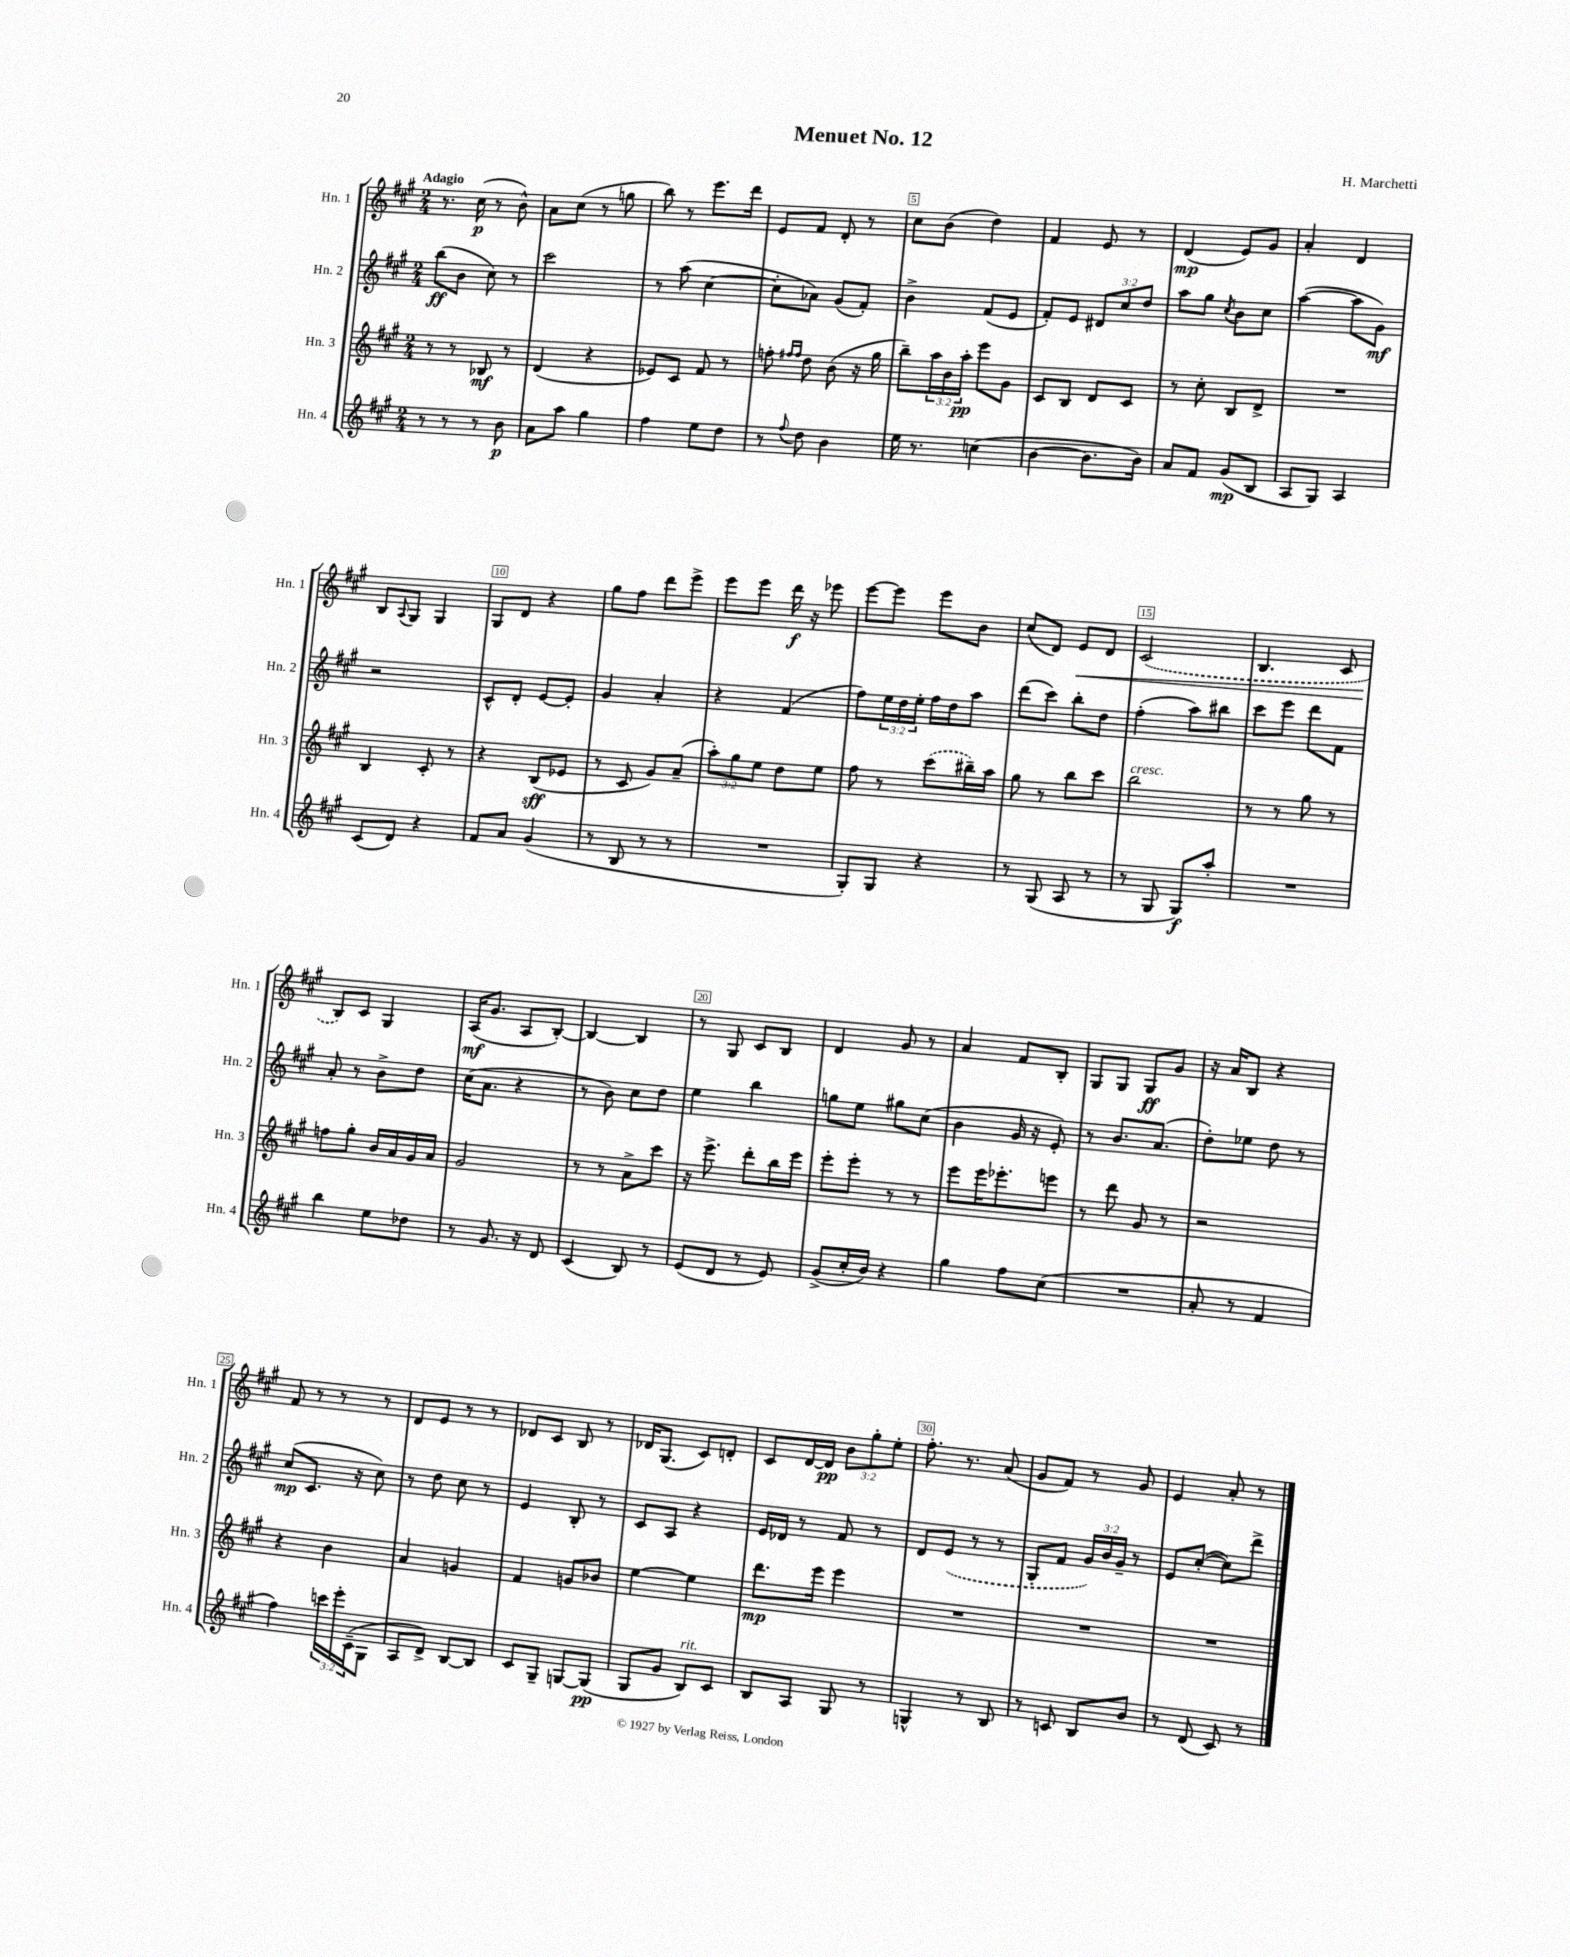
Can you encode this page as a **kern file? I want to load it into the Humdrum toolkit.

**kern	**kern	**kern	**kern
*staff4	*staff3	*staff2	*staff1
*clefG2	*clefG2	*clefG2	*clefG2
*k[f#c#g#]	*k[f#c#g#]	*k[f#c#g#]	*k[f#c#g#]
*M2/4	*M2/4	*M2/4	*M2/4
8r	8r	(8bb\L	8.r
8r	8r	8b\J	.
.	.	.	(16cc#\
8r	8B-/	8cc#\)	8r
8b\	8r	8r	8b^^\)
=	=	=	=
8a\L	(4d/	2ccc#\	8a\L
8aa\J	.	.	(8cc#\J
4gg#\	4r	.	8r
.	.	.	8gg\
=	=	=	=
4ff#\	8e-/L)	8r	8bb\)
.	8c#/J	(8aa\	8r
8ee\L	8f#/	[4cc#\	8.eee\L
8dd\J	8r	.	.
.	.	.	16ddd\Jk
=	=	=	=
8r	8ff'\	8cc#'\]L	8e/L
.	16qqff#/LL	.	.
8qqff#/	16qqff#/JJ	.	.
8dd\	8dd\	8a-\J)	8f#/J
4b\	(8b\	(8g#/L	8d'/
.	16r	8f#'/J)	8r
.	16gg#\	.	.
=	=	=	=
16ee\	8bb~\L)	4b^\	8cc#\L
8.r	.	.	.
.	24aa\L	.	(8b\J
.	24b\	.	.
.	24aa'\JJ	.	.
(4cc\	8eee\L	(8f#/L	4dd\)
.	8g#\J	8e/J	.
=	=	=	=
[4b\	8c#/L	8f#'/L)	4f#/
.	8B/J	8e/J	.
8.b\]L	8d/L	12d#/L	8e/
.	.	12cc#/	.
.	8c#/J	.	8r
.	.	12dd/J	.
16b\Jk)	.	.	.
=	=	=	=
8a/L	8r	8aa\L	(4d/
8f#/J	8cc#'\	8gg#\J	.
.	.	8qcc#/	.
(8g#/L	8B/L	8b\L	8e/L)
8B/J	8d^/J	8cc#\J	8g#/J
=	=	=	=
8A/L	2r	([4aa\	4a'/
8G#/J)	.	.	.
4A/	.	8aa\]L	4d/
.	.	8g#\J)	.
=	=	=	=
(8c#/L	4B/	2r	8B/L
.	.	.	8qqA/
8d/J)	.	.	8G#/J
4r	8c#'/	.	4G#/
.	8r	.	.
=	=	=	=
8f#/L	4r	8c#^^/L	8G#/L
8a/J	.	8d'/J	8d/J
(4g#/	(8B/L	[8e/L	4r
.	8e-/J	8e'/]J	.
=	=	=	=
8r	8r	4g#/	8gg#\L
8B/	8c#/	.	8ff#\J
8r	8g#/L)	4a'/	8ddd\L
8r	(8a~/J	.	8eee^\J
=	=	=	=
2r	12aa'\L)	4r	8eee\L
.	12gg#\	.	.
.	.	.	8eee\J
.	12ee\J	.	.
.	8dd\L	(4f#/	16ddd\
.	.	.	16r
.	8ee\J	.	8eee-\
=	=	=	=
8G#'/L)	8ff#\	8ff#\L)	[8eee\L
8G#/J	8r	24ee\L	8eee\]J
.	.	24dd\	.
.	.	24ee'\JJ	.
4r	(8ccc#\L	16ff#\LL	8eee\L
.	.	16dd\J	.
.	16bb#~\L)	8aa\J	8b\J
.	16aa\JJ	.	.
=	=	=	=
8r	8gg#\	(8ddd\L	(8cc#/L
(8G#/	8r	8ccc#\J)	8d/J)
8A/	8bb\L	8bb'\L	8e/L
8r	8ccc#\J	8dd\J	8d/J
=	=	=	=
8r	2bb\	(4ff#'\	(2c#/
8G#/	.	.	.
8G#/L)	.	8aa\L)	.
8aa'/J	.	8bb#\J	.
=	=	=	=
2r	8r	8ccc#\L	4.B/
.	8r	8eee\J	.
.	8gg#\	8ddd\L	.
.	8r	8f#\J	8c#/
=	=	=	=
4bb\	8ff\L	8a'/	8B/L)
.	8gg#'\J	8r	8c#/J
8ee\L	16b/LL	8b^\L	4G#/
.	16a/	.	.
8dd-\J	16g#/	8dd\J	.
.	16a/JJ	.	.
=	=	=	=
8r	2g#/	(16cc#\LK	(16A/LK
.	.	8.a\J	8.g#/J
8.g#/	.	.	.
.	.	4r	8A/L
16r	.	.	.
8d/	.	.	[8B'/J)
=	=	=	=
(4c#/	8r	8r	4B/_
.	8r	8b\)	.
8B/)	8a^\L	8cc#\L	4B/]
8r	8ccc#\J	8dd\J	.
=	=	=	=
(8e/L	16r	4ee\	8r
.	8.eee^\	.	.
8d/J	.	.	8G#/
8r	8ddd'\L	4bb\	8c#/L
8e/)	16bb\L	.	8B/J
.	16eee\JJ	.	.
=	=	=	=
(8g#^/L	8eee'\L	8gg\L	4d/
16cc#'/L	8eee'\J	8ee\J	.
16b/JJ)	.	.	.
4r	8r	8gg#\L	8g#/
.	8r	(8cc#\J	8r
=	=	=	=
4gg#\	8eee\L	4b\	4a/
.	16eee\K	.	.
.	8.eee-'\	.	.
8ff#\L	.	16g#/	8f#/L
.	.	16r	.
(8cc#\J	8eee\J	8e'/)	8B'/J
=	=	=	=
2r	8r	8r	8G#/L
.	8ddd\	8.b/L	8G#/J
.	8g#/	.	8G#/L
.	.	(8.a/J	.
.	8r	.	8g#/J
=	=	=	=
8a'/	2r	8dd'\L)	16r
.	.	.	16a/LK
8r	.	8ee-\J	8B/J
4f#/	.	8dd\	4r
.	.	8r	.
=	=	=	=
4ff#\)	4r	(8cc#/L	8f#/
.	.	8.c#/J	8r
24ccc\LL	4b\	.	8r
24eee'\	.	.	.
.	.	16r	.
(24c#~\J	.	.	.
8G#\J	.	8cc#\)	8r
=	=	=	=
8A/L	4a/	8r	8d/L
8d^/J)	.	8dd\	8e/J
[8B/L	4g/	8cc#\	8r
8B/]J	.	8r	8r
=	=	=	=
8c#/L	4f#/	4e/	8d-/L
8G#~/J	.	.	8c#/J
[8G/L	8g/L	8B'/	8B/
(8G/]J	8b-/J	8r	8r
=	=	=	=
8G#/L	[4ee\	8c#/L	16d-/LK
.	.	.	(8.G#/J
8g#/J	.	8A/J	.
8B/L)	4ee\]	4r	8c#/L)
8c#/J	.	.	8d'/J
=	=	=	=
8B/L	8.ddd\L	16e/LL	8c#/L
.	.	16d-/JJ	.
8A/J	.	8r	[16d/L
.	16eee\Jk	.	16d/]JJ
8G#/	4eee\	8f#/	12b\L
.	.	.	12gg#'\
8r	.	8r	.
.	.	.	12ee'\J
=	=	=	=
4G^^/	2r	8d/L	8.ff#'\
.	.	(8e/J	.
.	.	.	8.r
8r	.	8r	.
8B/	.	8r	(8a/
=	=	=	=
8r	2r	8G#'/L	8g#/L
8c/	.	8f#/J	8f#/J)
8B/L	.	24g#/LL)	8r
.	.	24b/	.
.	.	24g#~/JJ	.
8b/J	.	8r	8g#/
=	=	=	=
8r	2r	8e/L	4e/
(8d/	.	([8cc#'/J	.
8c#/)	.	8cc#\]L)	8a'/
8r	.	8ddd^\J	8r
==	==	==	==
*-	*-	*-	*-
